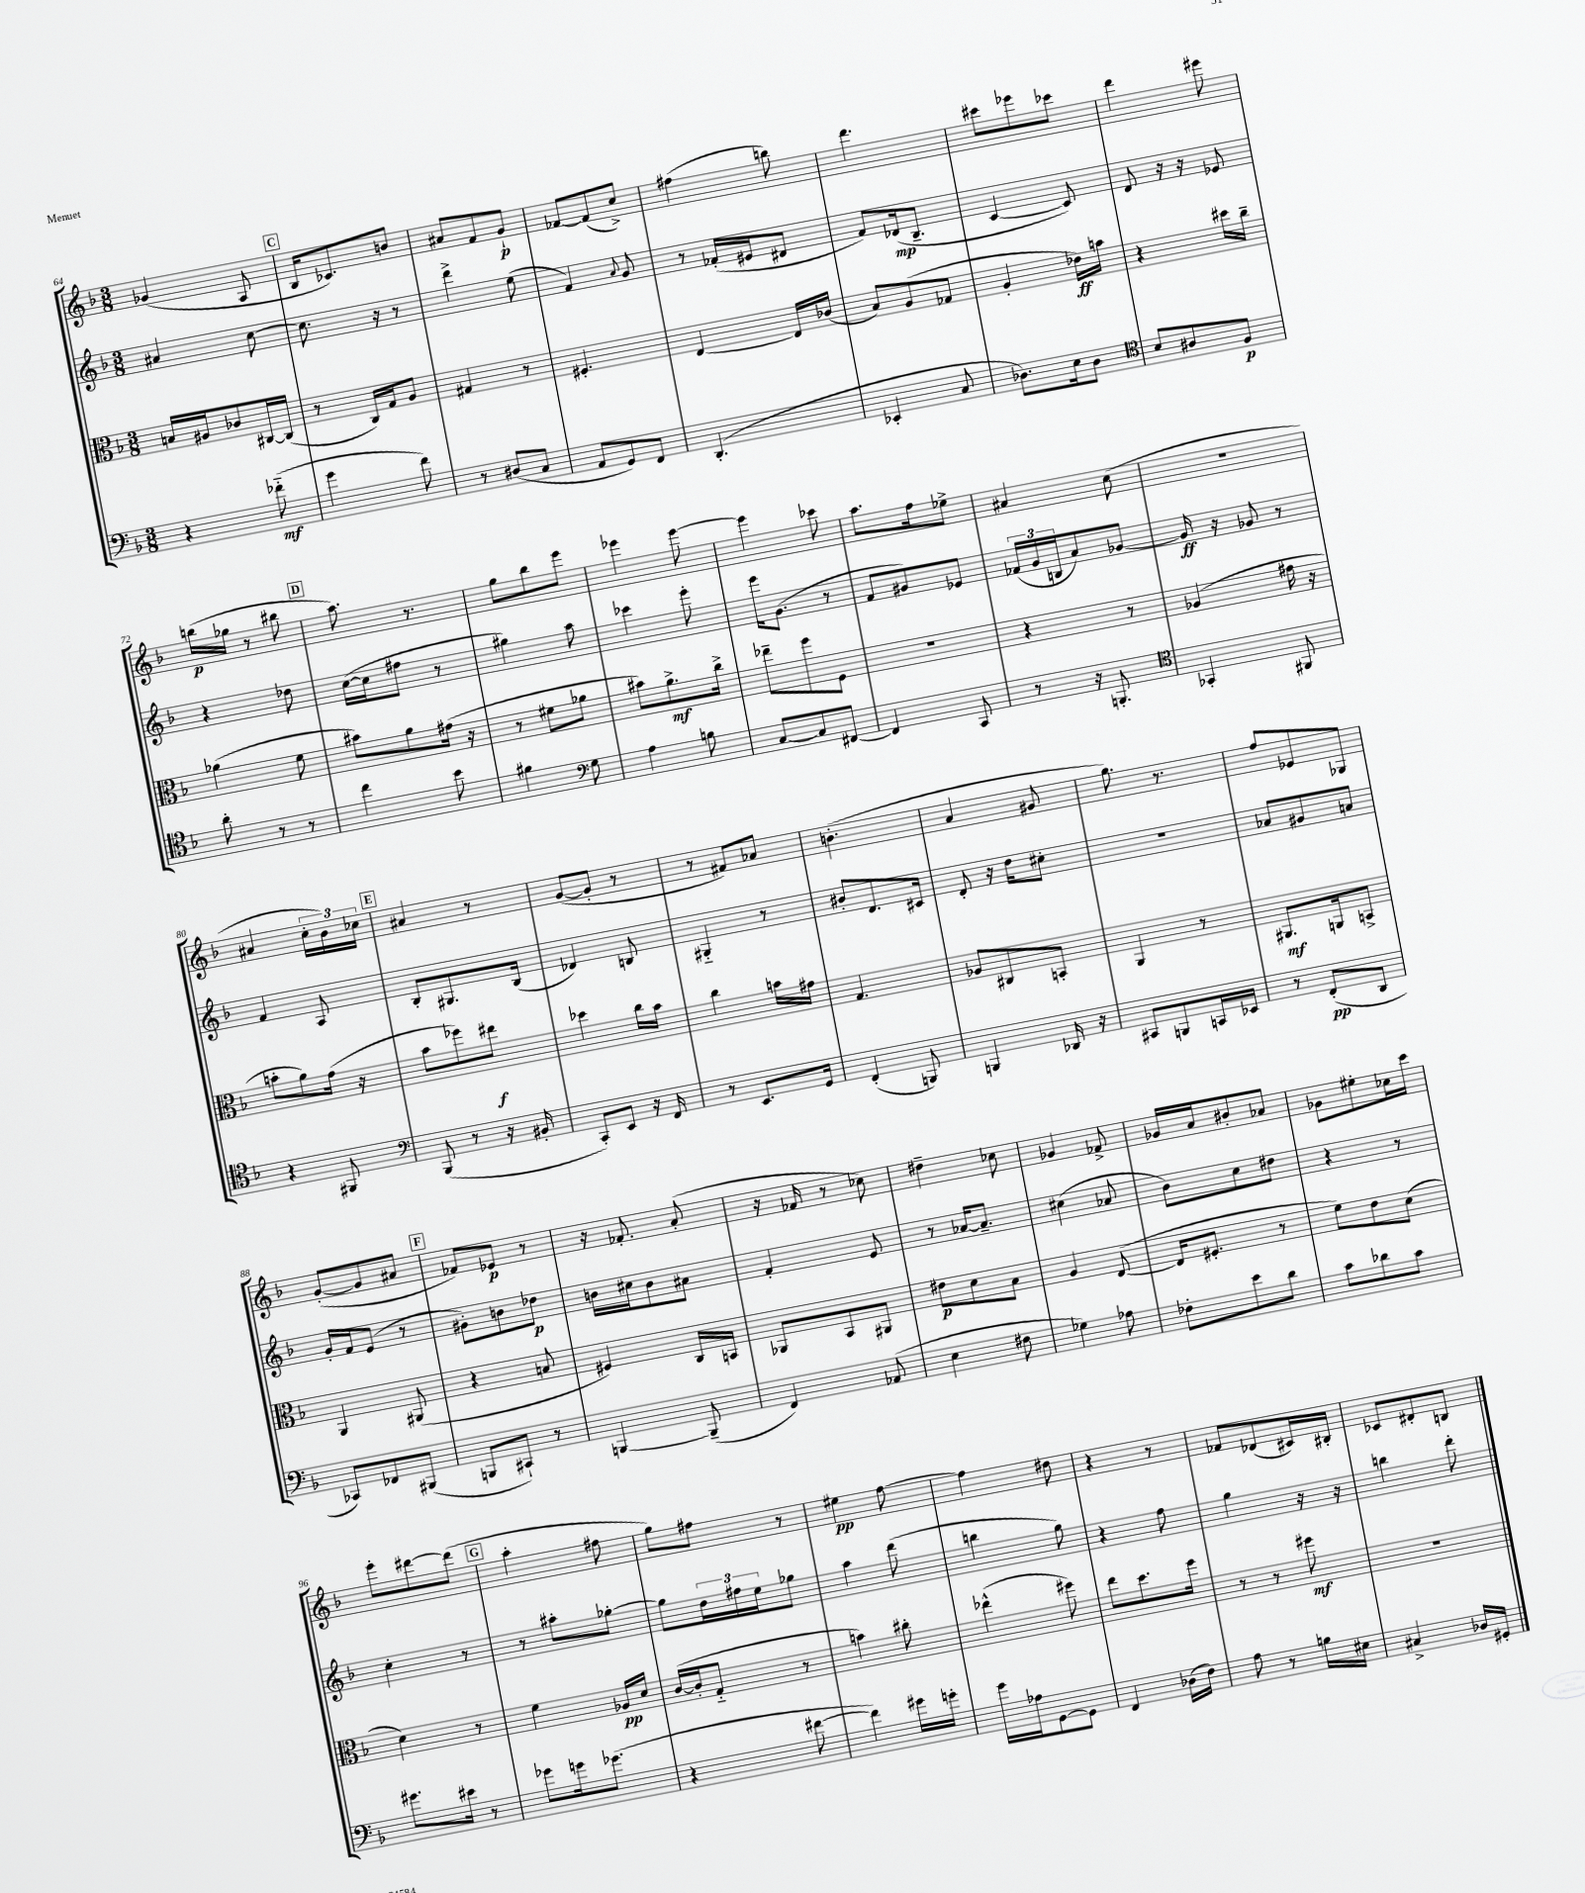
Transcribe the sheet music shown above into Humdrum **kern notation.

**kern	**dynam	**kern	**dynam	**kern	**dynam	**kern	**dynam
*part4	*part4	*part3	*part3	*part2	*part2	*part1	*part1
*staff4	*staff4	*staff3	*staff3	*staff2	*staff2	*staff1	*staff1
*clefF4	*	*clefC3	*	*clefG2	*	*clefG2	*
*k[b-]	*	*k[b-]	*	*k[b-]	*	*k[b-]	*
*M3/8	*	*M3/8	*	*M3/8	*	*M3/8	*
=64	=64	=64	=64	=64	=64	=64	=64
4r	.	16Bn/LL	.	4a#X/	.	(4g-X/	.
.	.	16A#X/J	.	.	.	.	.
.	.	8c-X/	.	.	.	.	.
(8f-X\	mf	[16C#X/L	.	[8cc\	.	8A/	.
.	.	(16C#/JJ]	.	.	.	.	.
!!LO:REH:place=s1:t=C
=65	=65	=65	=65	=65	=65	=65	=65
4g\	.	8r	.	8.cc\]	.	16B-/KL	.
.	.	.	.	.	.	8.c-X/)	.
.	.	16C/LL)	.	.	.	.	.
.	.	16G/J	.	16r	.	.	.
8f\)	.	8A/J	.	8r	.	8bn/J	.
=66	=66	=66	=66	=66	=66	=66	=66
8r	.	4G#X/	.	4ddd^\	.	8a#X/L	.
(8D#X/L	.	.	.	.	.	8f/	.
8C/J	.	8r	.	(8ee\	.	8g`/J	p
=67	=67	=67	=67	=67	=67	=67	=67
8AA/L	.	4.F#X'/	.	4f/)	.	[8f-X/L	.
8GG/)	.	.	.	.	.	(8f-/]	.
.	.	.	.	8qqa/	.	.	.
8FF/J	.	.	.	8g/	.	8cc^/J)	.
=68	=68	=68	=68	=68	=68	=68	=68
(4.DD'/	.	[4E/	.	8r	.	(4ff#X\	.
.	.	.	.	(16f-X'/LL	.	.	.
.	.	.	.	16e#X/J	.	.	.
.	.	16E/LL]	.	8d#X/J	.	8bbn\)	.
.	.	(16c-X/JJ	.	.	.	.	.
=69	=69	=69	=69	=69	=69	=69	=69
4EE-X'/	.	8B-/L)	.	8f/L)	.	4.ddd\	.
.	.	(8A/	.	(16d-X/k	mp	.	.
.	.	.	.	8.B-~/J	.	.	.
8C/	.	8G-X/J	.	.	.	.	.
=70	=70	=70	=70	=70	=70	=70	=70
8.D-X\L)	.	4A'/	.	[4c/	.	8ccc#X\L	.
.	.	.	.	.	.	8eee-X\	.
16E\k	.	.	.	.	.	.	.
8D-\J	.	16e-X\LL)	ff	8c/])	.	8ccc-X\J	.
.	.	16bn\JJ	.	.	.	.	.
=71	=71	=71	=71	=71	=71	=71	=71
*clefC4	*	*	*	*	*	*	*
8B-/L	.	4r	.	8d/	.	4ddd\	.
8A#X/	.	.	.	16r	.	.	.
.	.	.	.	16r	.	.	.
8F/J	p	16dd#X\LL	.	8e-X/	.	8eee#X\	.
.	.	16cc~\JJ	.	.	.	.	.
!!LO:LB:g=z
=72	=72	=72	=72	=72	=72	=72	=72
8a'\	.	(4a-X\	.	4r	.	(16bbn\LL	p
.	.	.	.	.	.	16gg-X\JJ	.
8r	.	.	.	.	.	8r	.
8r	.	8f\	.	8dd-X\	.	8bb#X\	.
!!LO:REH:place=s1:t=D
=73	=73	=73	=73	=73	=73	=73	=73
4cc\	.	8b#X\L)	.	([16cc\LL	.	8.aa\)	.
.	.	.	.	16cc\J]	.	.	.
.	.	8a\	.	8ff#X\J	.	.	.
.	.	.	.	.	.	8.r	.
8b-\	.	(16g#X\Jk	.	8r	.	.	.
.	.	16r	.	.	.	.	.
=74	=74	=74	=74	=74	=74	=74	=74
4f#X\	.	8r	.	4gg#X\)	.	8gg\L	.
.	.	8f#X\L	.	.	.	8bb-\	.
*clefF4	*	*	*	*	*	*	*
8G\	.	8a-X\J	.	8aa\	.	8eee\J	.
=75	=75	=75	=75	=75	=75	=75	=75
4A\	.	8b#X\L)	.	4ccc-X\	.	4eee-X\	.
.	.	8.a^\	mf	.	.	.	.
8Bn\	.	.	.	8eee'\	.	[8eee-\	.
.	.	16cc^\Jk	.	.	.	.	.
=76	=76	=76	=76	=76	=76	=76	=76
[8C/L	.	8ee-X~\L	.	16eee\KL	.	4eee-\]	.
.	.	.	.	(8.g\J	.	.	.
8C/]	.	8ff\	.	.	.	.	.
[8FF#X/J	.	8F\J	.	8r	.	8ccc-X\	.
=77	=77	=77	=77	=77	=77	=77	=77
4FF#/]	.	4.r	.	8f/L	.	8.aa\L	.
.	.	.	.	8g#X/)	.	.	.
.	.	.	.	.	.	16ff\k	.
8CC/	.	.	.	8e-X/J	.	8ee-X^\J	.
=78	=78	=78	=78	=78	=78	=78	=78
8r	.	4r	.	(24f-X/LL	.	4a#X/	.
.	.	.	.	24g/	.	.	.
.	.	.	.	24Bn/J	.	.	.
16r	.	.	.	8a/)	.	.	.
8.BBBn'/	.	.	.	.	.	.	.
.	.	8r	.	[8g-X/J	.	(8cc\	.
=79	=79	=79	=79	=79	=79	=79	=79
*clefC4	*	*	*	*	*	*	*
4GG-X'/	.	(4A-X/	.	16g-/]	ff	4.r	.
.	.	.	.	16r	.	.	.
.	.	.	.	8g-X/	.	.	.
8FF#X/	.	16g#X\	.	8r	.	.	.
.	.	16r	.	.	.	.	.
!!LO:LB:g=z
=80	=80	=80	=80	=80	=80	=80	=80
4r	.	8bn'\L	.	4f/	.	4a#X/	.
.	.	8a\)	.	.	.	.	.
8FF#X/	.	(16g\Jk	.	8A/	.	24cc'\LL	.
.	.	.	.	.	.	24b-\)	.
.	.	16r	.	.	.	.	.
.	.	.	.	.	.	24cc-X\JJ	.
!!LO:REH:place=s1:t=E
=81	=81	=81	=81	=81	=81	=81	=81
*clefF4	*	*	*	*	*	*	*
(8BBB-/	.	8b-\L	.	8B-'/L	.	4a#X/	.
8r	.	8ff-X\)	.	8.G#X/	.	.	.
16r	.	8ee#X\J	f	.	.	8r	.
16BB#X'/	.	.	.	(16B-/Jk	.	.	.
=82	=82	=82	=82	=82	=82	=82	=82
8CC'/L)	.	4dd-X\	.	4d-X/)	.	([8g/L	.
8EE/J	.	.	.	.	.	8g'/J]	.
16r	.	16cc\LL	.	8Bn/	.	8r	.
16FF/	.	16b-\JJ	.	.	.	.	.
=83	=83	=83	=83	=83	=83	=83	=83
8r	.	4cc\	.	4G#X/	.	8r	.
8.EE/L	.	.	.	.	.	8f#X/L)	.
.	.	16bn\LL	.	8r	.	8a-X/J	.
16GG/Jk	.	16g#X\JJ	.	.	.	.	.
=84	=84	=84	=84	=84	=84	=84	=84
(4FF'/	.	4.G/	.	8b#X'/L	.	(4.bn'\	.
.	.	.	.	8.d/	.	.	.
8BBBn/)	.	.	.	.	.	.	.
.	.	.	.	16c#X/Jk	.	.	.
=85	=85	=85	=85	=85	=85	=85	=85
4BBBn/	.	8A-X/L	.	8d'/	.	4a/	.
.	.	8C#X/	.	16r	.	.	.
.	.	.	.	16dd\KL	.	.	.
16DD-X/	.	8BBn'/J	.	8cc#X'\J	.	8g#X/	.
16r	.	.	.	.	.	.	.
=86	=86	=86	=86	=86	=86	=86	=86
8CC#X/L	.	4AA/	.	4.r	.	8.gg\)	.
8BBBn/	.	.	.	.	.	.	.
.	.	.	.	.	.	8.r	.
16CCn/L	.	8r	.	.	.	.	.
16EE-X/JJ	.	.	.	.	.	.	.
=87	=87	=87	=87	=87	=87	=87	=87
8r	.	8.AA#X/L	mf	8a-X/L	.	8ff/L	.
(8FF'/L	pp	.	.	8g#X/	.	8e-X/	.
.	.	16AAn/k	.	.	.	.	.
8DD/J	.	8BBn^/J	.	8an/J	.	8G-X/J	.
!!LO:LB:g=z
=88	=88	=88	=88	=88	=88	=88	=88
8CC-X/L)	.	4AA/	.	16g'/LL	.	([8g'/L	.
.	.	.	.	16f/J	.	.	.
8FF-X/	.	.	.	(8e/J	.	8g/]	.
(8BBB#X/J	.	(8AA#X/	.	8r	.	8a#X/J	.
!!LO:REH:place=s1:t=F
=89	=89	=89	=89	=89	=89	=89	=89
8BBBn/L	.	4r	.	8g#X'\L)	.	8f-X/L)	.
8CC#X`/J)	.	.	.	8bn\	.	8e-X/J	p
8r	.	8Bn/	.	8dd-X\J	p	8r	.
=90	=90	=90	=90	=90	=90	=90	=90
[4BBBn/	.	4F#X/)	.	16bn\LL	.	16r	.
.	.	.	.	16cc#X\J	.	8.f-X'/	.
.	.	.	.	8b\	.	.	.
(8BBB~/]	.	16C/LL	.	8a#X\J	.	(8a'/	.
.	.	16BBn/JJ	.	.	.	.	.
=91	=91	=91	=91	=91	=91	=91	=91
4FF/)	.	8AA-X/L	.	4f'/	.	16r	.
.	.	.	.	.	.	16f-X/	.
.	.	8BB-/	.	.	.	8r	.
(8AA-X/	.	8AA#X/J	.	8e/	.	8cc-X\)	.
=92	=92	=92	=92	=92	=92	=92	=92
4E\	.	8e#X\L	p	8r	.	4dd#X~\	.
.	.	8d\	.	[16a-X/KL	.	.	.
.	.	.	.	8.a-~/J]	.	.	.
8F#X\	.	8B-\J	.	.	.	8cc-X\	.
=93	=93	=93	=93	=93	=93	=93	=93
4G-X\)	.	4A/	.	(4cc#X\	.	4g-X/	.
8A-X\	.	([8E/	.	8a-X/	.	8f-X^/	.
=94	=94	=94	=94	=94	=94	=94	=94
8F-X'\L	.	16E/KL]	.	8b-\L)	.	16g-X/LL	.
.	.	8.F#X'/J	.	.	.	16a/J	.
8e\	.	.	.	8cc\	.	8b#X'/	.
8d\J	.	8r	.	8dd#X\J	.	8a-X/J	.
=95	=95	=95	=95	=95	=95	=95	=95
8c\L	.	8f\L)	.	4r	.	8g-X\L	.
8d-X\	.	8e\	.	.	.	8ee#X'\	.
8c\J	.	(8d\J	.	8r	.	16cc-X\L	.
.	.	.	.	.	.	16ccc\JJ	.
!!LO:LB:g=z
=96	=96	=96	=96	=96	=96	=96	=96
8.g#X\L	.	4d\)	.	4cc'\	.	8eee'\L	.
.	.	.	.	.	.	[8ddd#X\	.
16e#X\Jk	.	.	.	.	.	.	.
8r	.	8r	.	8r	.	(8ddd#\J]	.
!!LO:REH:place=s1:t=G
=97	=97	=97	=97	=97	=97	=97	=97
8g-X\L	.	4f\	.	8r	.	4aa'\	.
16gn\k	.	.	.	8aa#X'\L	.	.	.
(8.g-X\J	.	.	.	.	.	.	.
.	.	16A-X/LL	pp	[8gg-X'\J	.	8ff#X\	.
.	.	16d/JJ	.	.	.	.	.
=98	=98	=98	=98	=98	=98	=98	=98
4r	.	([16c/LL	.	8gg-\L]	.	8gg\L)	.
.	.	16c'/J]	.	.	.	.	.
.	.	8G/J	.	24dd\L	.	8ff#X\J	.
.	.	.	.	24ff#X\	.	.	.
.	.	.	.	24ee\J	.	.	.
[8f#X\	.	8r	.	8gg-X\J	.	8r	.
=99	=99	=99	=99	=99	=99	=99	=99
4f#\])	.	4bn\)	.	4aa\	.	4ee#X\	pp
16g#X\LL	.	8cc#X'\	.	(8ddd\	.	[8ff\	.
16gn'\JJ	.	.	.	.	.	.	.
=100	=100	=100	=100	=100	=100	=100	=100
16g\LL	.	(4ee-X^^\	.	4bbn\	.	4ff\]	.
16A-X\J	.	.	.	.	.	.	.
[8GG\	.	.	.	.	.	.	.
8GG\J]	.	8ff#X\)	.	8gg\)	.	8dd#X\	.
=101	=101	=101	=101	=101	=101	=101	=101
4FF/	.	8ee\L	.	4r	.	4r	.
.	.	8.dd\	.	.	.	.	.
(16D-X\LL	.	.	.	8ff\	.	8r	.
16F\JJ)	.	16ff\Jk	.	.	.	.	.
=102	=102	=102	=102	=102	=102	=102	=102
8A\	.	8r	.	4gg\	.	8f-X/L	.
8r	.	8r	.	.	.	(8d-X/	.
16Bn\LL	.	8ff#X\	mf	16r	.	16c#X/L)	.
16E#X\JJ	.	.	.	16r	.	16B#X'/JJ	.
=103	=103	=103	=103	=103	=103	=103	=103
4C#X^/	.	4.r	.	4bbn\	.	8c-X/L	.
.	.	.	.	.	.	8d#X'/	.
16D-X/LL	.	.	.	8ddd'\	.	8Bn/J	.
16GG#X'/JJ	.	.	.	.	.	.	.
==	==	==	==	==	==	==	==
*-	*-	*-	*-	*-	*-	*-	*-
